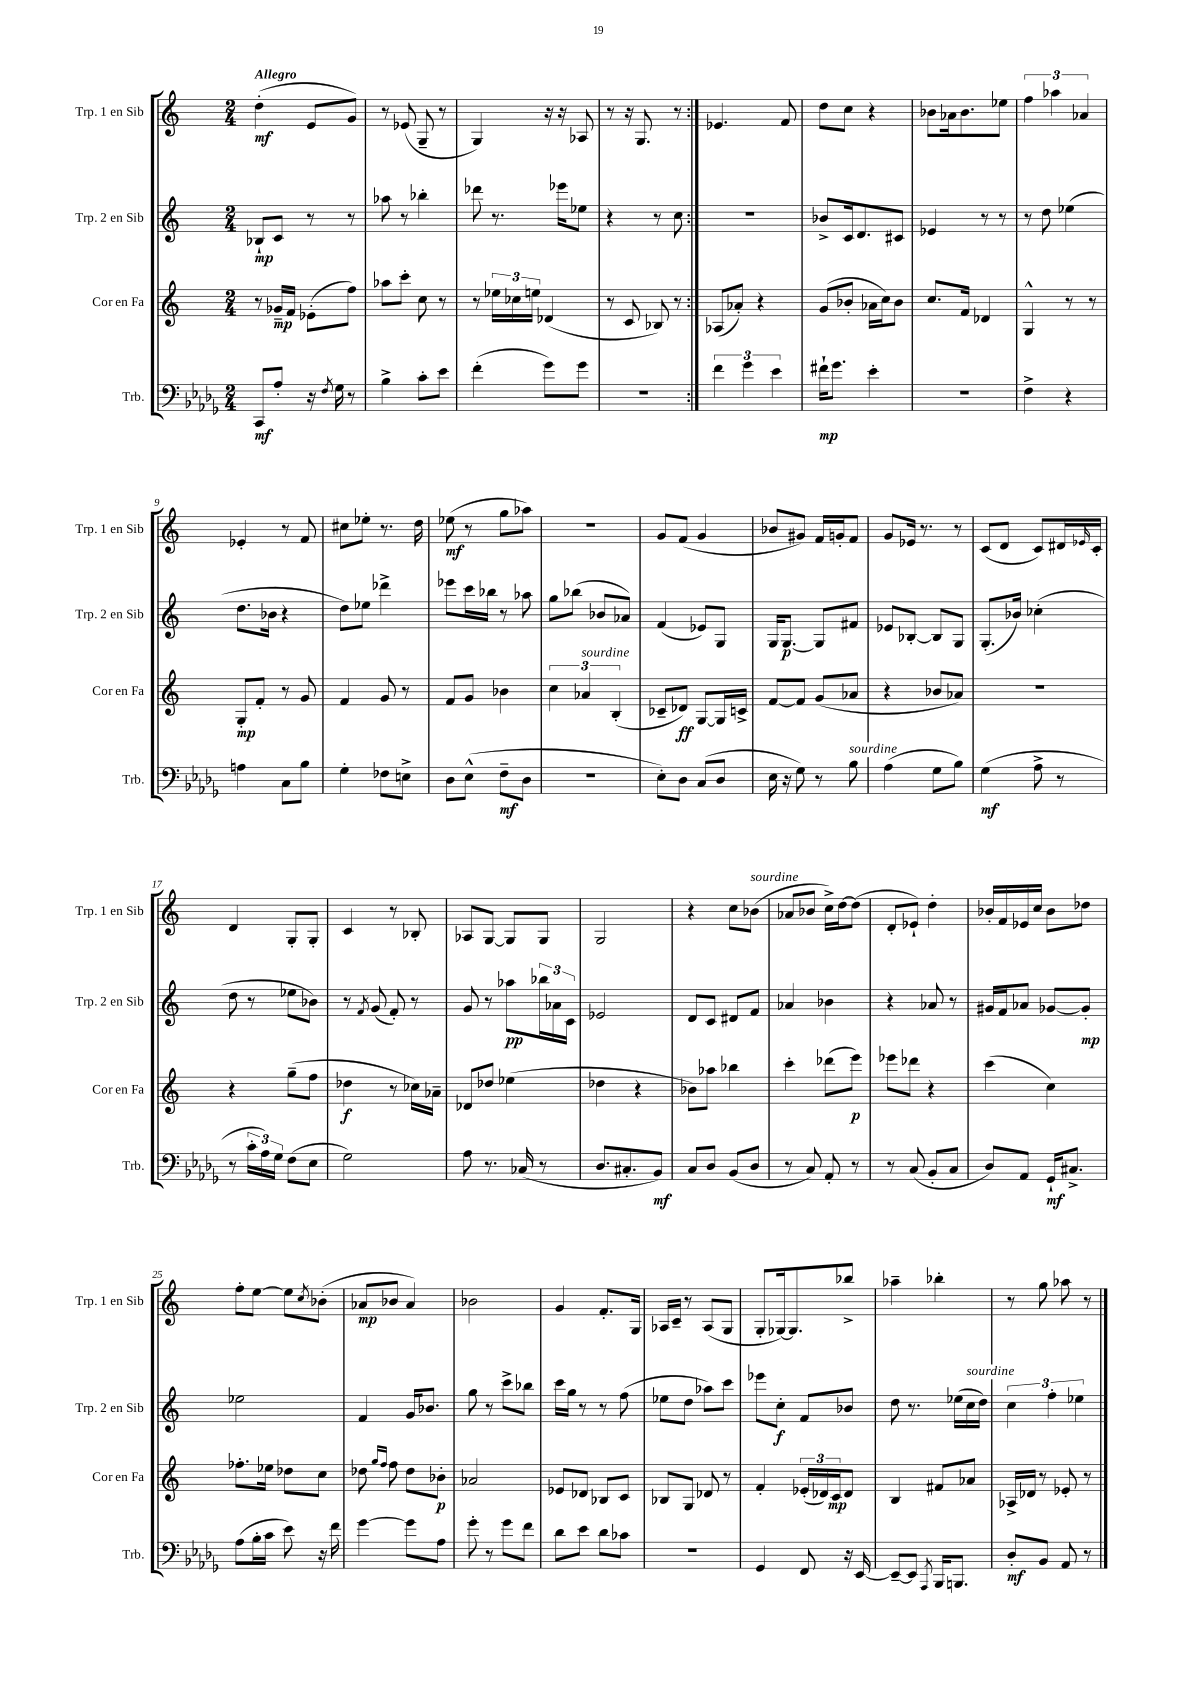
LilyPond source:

<<
\new StaffGroup <<
\new Staff = "s0" \with { instrumentName = "Trp. 1 en Sib" shortInstrumentName = "Trp. 1 en Sib" } {
    \clef treble \key c \major \numericTimeSignature \time 2/4 \tempo "Allegro"
    \repeat volta 2 { d''4-.\mf( e'8 g'8) |
    r8 ees'8( g8-- r8 |
    g4) r16 r16 aes8 |
    r8 r16 g8. r8 | }
    ees'4. f'8 |
    d''8 c''8 r4 |
    bes'8 aes'16 bes'8. ees''8 |
    \tuplet 3/2 { f''4 aes''4 aes'4 } |
    ees'4-. r8 f'8 |
    cis''8 ees''8-. r8. d''16 |
    ees''8\mf( r8 g''8 aes''8) |
    R2 |
    g'8 f'8( g'4 |
    bes'8 gis'8) f'16 g'16-. f'8 |
    g'8 ees'16 r8. r8 |
    c'8( d'8 c'8) dis'16 \grace { ees'16 } c'16-. |
    d'4 g8-. g8-. |
    c'4 r8 bes8-. |
    aes8 g8~ g8 g8 |
    g2 |
    r4 c''8 bes'8^\markup { \italic "sourdine" }( |
    aes'8 bes'8 c''16->) d''16~ d''8( |
    d'8-. ees'8-!) d''4-. |
    bes'16-. f'16 ees'16 c''16 bes'8 des''8 |
    f''8-. e''8~ e''8 \acciaccatura { c''8 } bes'8-.( |
    aes'8\mp bes'8 aes'4) |
    bes'2 |
    g'4 f'8.-. g16 |
    aes16 c'16-- r8 aes8( g8 |
    g8-. ges16~) ges8. bes''8-> |
    aes''4-- bes''4-. |
    r8 g''8 aes''8 r8 \bar "|." |
}
\new Staff = "s1" \with { instrumentName = "Trp. 2 en Sib" shortInstrumentName = "Trp. 2 en Sib" } {
    \clef treble \key c \major \numericTimeSignature \time 2/4
    \repeat volta 2 { bes8-!\mp c'8 r8 r8 |
    aes''8 r8 bes''4-. |
    des'''8 r8. ees'''16 ees''8 |
    r4 r8 c''8 | }
    r2 |
    bes'8-> c'16 d'8. cis'8 |
    ees'4 r8 r8 |
    r8 d''8 ees''4( |
    d''8. bes'16 r4 |
    d''8) ees''8 des'''4-> |
    ees'''8 c'''16 bes''16 r8 aes''8 |
    g''8 bes''8( bes'8 aes'8) |
    f'4( ees'8) g8 |
    g16 g8.~\p g8 fis'8 |
    ees'8 bes8~-. bes8 g8 |
    g8.-.( bes'16) ces''4-.( |
    d''8 r8 ees''8 bes'8) |
    r8 \acciaccatura { f'8 } g'8( f'8-.) r8 |
    g'8 r8 aes''8\pp \tuplet 3/2 { bes''16 aes'16 c'16 } |
    ees'2 |
    d'8 c'8 dis'8 f'8 |
    aes'4 bes'4 |
    r4 aes'8 r8 |
    gis'16 f'16 aes'8 ges'8~ ges'8-.\mp |
    ees''2 |
    f'4 g'16 bes'8. |
    g''8 r8 c'''8-> bes''8 |
    c'''16 g''16 r8 r8 f''8( |
    ees''8 d''8 aes''8) c'''8 |
    ees'''8 c''8-.\f f'8 bes'8 |
    d''8 r8. ees''16( c''16^\markup { \italic "sourdine" } d''16) |
    \tuplet 3/2 { c''4 f''4-. ees''4 } \bar "|." |
}
\new Staff = "s2" \with { instrumentName = "Cor en Fa" shortInstrumentName = "Cor en Fa" } {
    \clef treble \key c \major \numericTimeSignature \time 2/4
    \repeat volta 2 { r8 ges'16--\mp f'16 ees'8-.( f''8) |
    aes''8 c'''8-. c''8 r8 |
    r8 \tuplet 3/2 { ees''16 ces''16 e''16 } des'4( |
    r8 c'8 bes8) r8 | }
    aes8( aes'8-.) r4 |
    g'8( bes'8-. aes'16 c''16) bes'8 |
    c''8. f'16 des'4 |
    g4-^ r8 r8 |
    g8-.\mp f'8-. r8 g'8 |
    f'4 g'8 r8 |
    f'8 g'8 bes'4 |
    \tuplet 3/2 { c''4 aes'4^\markup { \italic "sourdine" } b4-.( } |
    ces'8-- des'8\ff) g8~ g16 c'16-> |
    f'8~ f'8 g'8( aes'8 |
    r4 bes'8 aes'8) |
    r2 |
    r4 g''8--( f''8 |
    des''4\f r8 ces''16) aes'16-- |
    des'8 des''8 ees''4( |
    des''4 r4 |
    bes'8) aes''8 bes''4 |
    c'''4-. des'''8( e'''8\p) |
    ees'''8 des'''8 r4 |
    c'''4( c''4) |
    fes''8.-. ees''16 des''8 c''8 |
    des''8 \grace { g''16 f''16 } f''8 des''8 bes'8-.\p |
    aes'2 |
    ees'8 des'8 bes8 c'8 |
    bes8 g8 des'8 r8 |
    f'4-. \tuplet 3/2 { ees'16-.( des'16) c'16\mp } des'8 |
    b4 fis'8 aes'8 |
    aes16-> des'16 r8 ees'8-. r8 \bar "|." |
}
\new Staff = "s3" \with { instrumentName = "Trb." shortInstrumentName = "Trb." } {
    \clef bass \key des \major \numericTimeSignature \time 2/4
    \repeat volta 2 { c,8\mf aes8-. r16 \acciaccatura { f8 } ges16 r8 |
    bes4-> c'8-. ees'8 |
    f'4-.( ges'8) ges'8 |
    r2 | }
    \tuplet 3/2 { f'4 ges'4 ees'4 } |
    fis'16-!\mp ges'8. ees'4-. |
    R2 |
    f4-> r4 |
    a4 c8 bes8 |
    ges4-. fes8 e8-> |
    des8 ees8-^( f8--\mf des8 |
    R2 |
    ees8-.) des8 c8( des8 |
    ees16 r16 ges8) r8 bes8^\markup { \italic "sourdine" } |
    aes4( ges8 bes8) |
    ges4\mf( aes8-> r8 |
    r8 \tuplet 3/2 { c'16-. aes16) ges16 } f8( ees8 |
    ges2) |
    aes8 r8. ces16( r8 |
    des8. cis8.-. bes,8\mf) |
    c8 des8 bes,8( des8 |
    r8 c8) aes,8-. r8 |
    r8 c8( bes,8-. c8 |
    des8) aes,8 ges,16-!\mf cis8.-> |
    aes8( bes16-. c'16 ees'8) r16 f'16 |
    ges'4~ ges'8 aes8 |
    ges'8-. r8 ges'8 f'8 |
    des'8 ees'8 des'8 ces'8 |
    R2 |
    ges,4 f,8 r16 ees,16~ |
    ees,8~-- ees,8 \acciaccatura { aes,,8 } bes,,16 b,,8. |
    des8-.\mf bes,8 aes,8 r8 \bar "|." |
}
>>
>>
